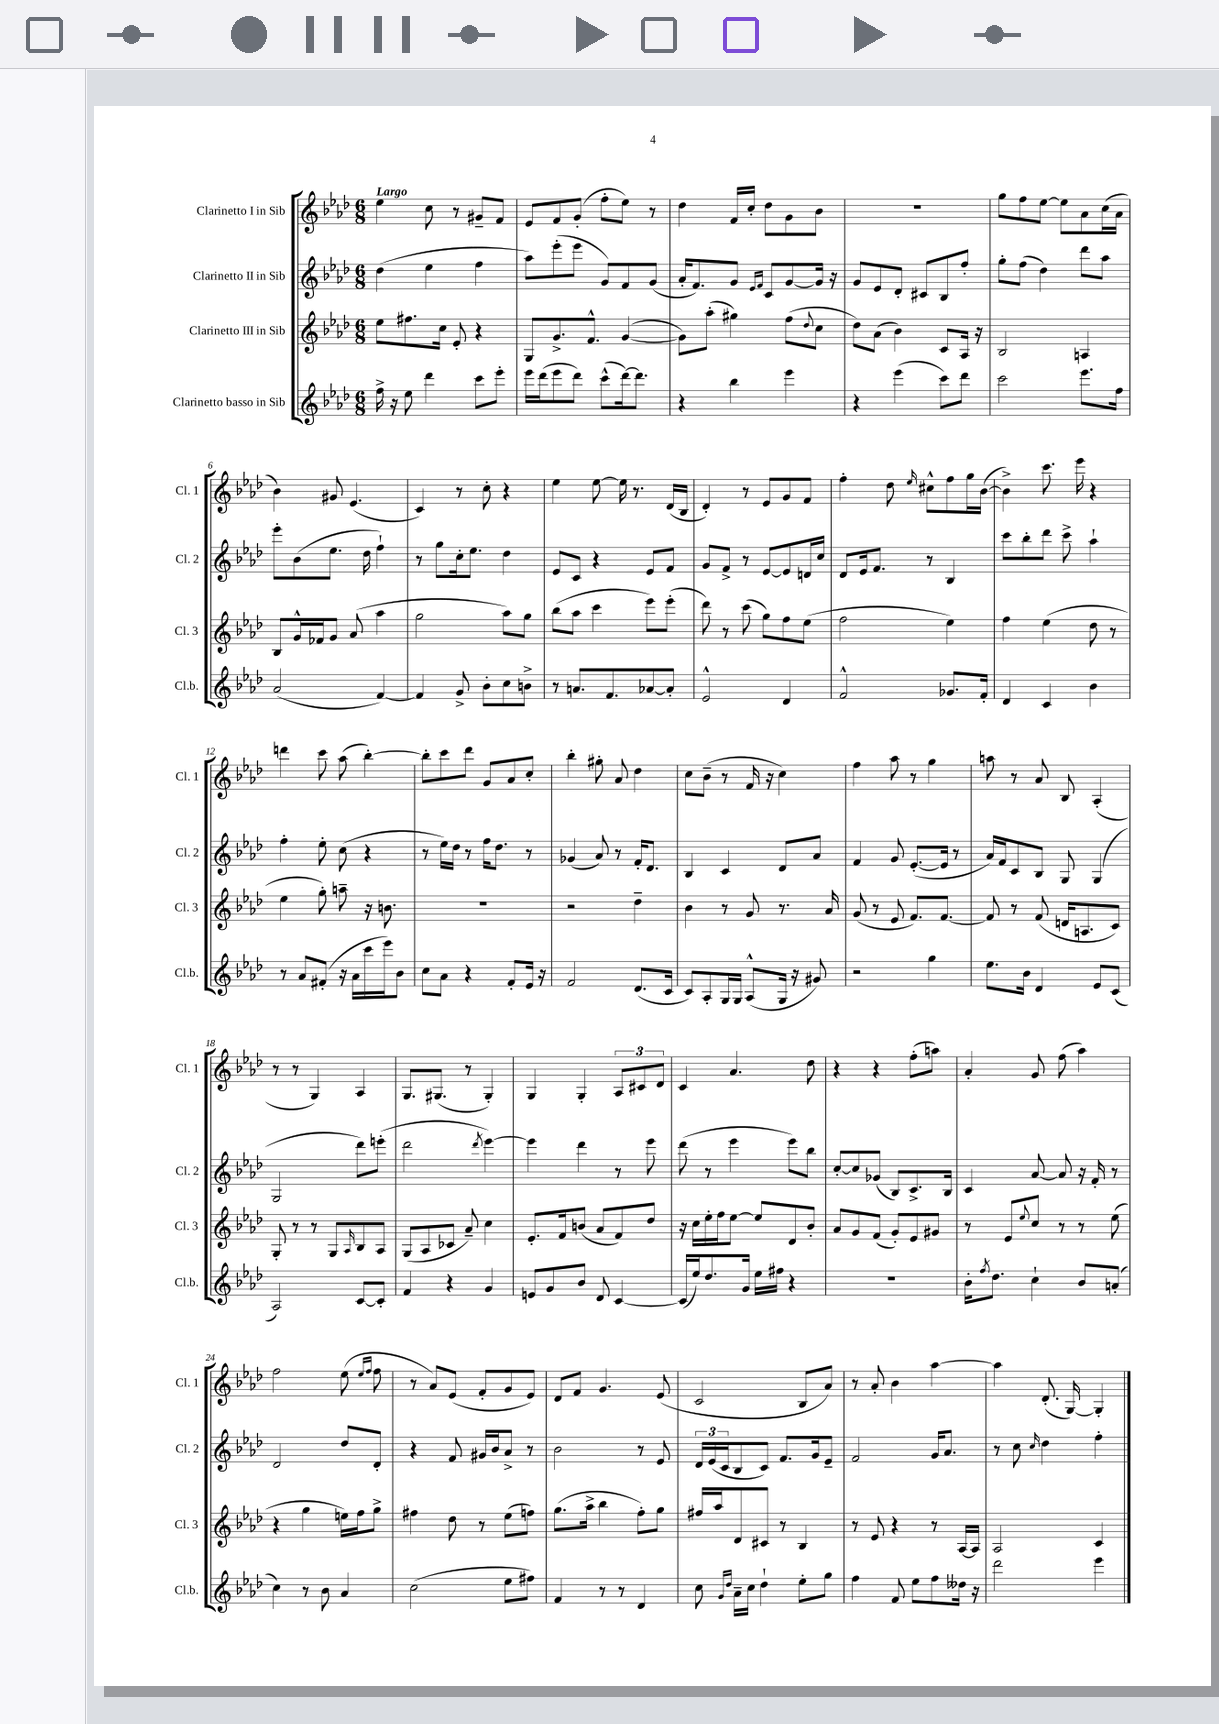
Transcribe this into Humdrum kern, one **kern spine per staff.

**kern	**kern	**kern	**kern
*part4	*part3	*part2	*part1
*staff4	*staff3	*staff2	*staff1
*I"Clarinetto basso in Sib	*I"Clarinetto III in Sib	*I"Clarinetto II in Sib	*I"Clarinetto I in Sib
*I'Cl.b.	*I'Cl. 3	*I'Cl. 2	*I'Cl. 1
*clefG2	*clefG2	*clefG2	*clefG2
*k[b-e-a-d-]	*k[b-e-a-d-]	*k[b-e-a-d-]	*k[b-e-a-d-]
*M6/8	*M6/8	*M6/8	*M6/8
=1	=1	=1	=1
!	!	!	!LO:TX:a:B:t=Largo
16ff^\	8ee-\L	(4dd-\	4ee-\
16r	.	.	.
8ee-\	8.ff#X\	.	.
4ddd-\	.	4ee-\	8cc\
.	16cc\Jk	.	.
.	8e-'/	.	8r
8ccc\L	4r	4ff\	8g#X~/L
8eee-'\J	.	.	8f/J
=2	=2	=2	=2
16eee-\LL	8G/L	8aa-\L)	8e-/L
(16ddd-\J	.	.	.
8eee-\	8.g^/	(8eee-'\	8f/
8ddd-\J)	.	8eee-\J	(8g'/J
.	8.f^^/J	.	.
(8ccc^^\L	.	8g/L)	8ff'\L
[16ddd-\k)	([4g/	8f/	8ee-\J)
8.ddd-\J]	.	.	.
.	.	(8g/J	8r
=3	=3	=3	=3
4r	8g\L])	16a-'/KL	4dd-\
.	.	8.f/)	.
.	(8aa-'\J	.	.
4bb-\	4gg#X\)	8g/J	16f/LL
.	.	.	16cc'/JJ
.	.	16qqe-/LL	.
.	.	16qqf/JJ	.
.	.	8c/L	8dd-\L
4eee-\	(8ff\L	[8g/	8g\
.	8qqdd-/	.	.
.	8cc\J	16g/Jk]	8b-\J
.	.	16r	.
=4	=4	=4	=4
4r	8dd-\L)	8g/L	2.r
.	(8a-\J	8e-/	.
(4eee-\	4b-\)	8d-'/J	.
.	.	8c#X/L	.
8ccc\L)	8c/L	8B-/	.
8ddd-\J	16A-/Jk	8ff'/J	.
.	16r	.	.
=5	=5	=5	=5
2ccc\	2B-/	8gg'\L	8gg\L
.	.	(8ff\J	8ff\
.	.	4dd-\)	[8ee-\J
.	.	.	8ee-\L]
8.eee-\L	4An/	8ddd-\L	8a-\
.	.	8aa-\J	(16cc\L
16ff\Jk	.	.	16a-\JJ
!!LO:LB:g=z
=6	=6	=6	=6
(2a-/	8B-/L	8eee-'\L	4b-\)
.	16g^^/L	(8b-\	.
.	16f-X/J	.	.
.	8g/J	8.ee-\J	8g#X/
.	(8a-/	.	(4.e-/
.	.	16dd-\	.
[4f/)	4aa-\	4ff`\)	.
=7	=7	=7	=7
4f/]	2gg\	8r	4c/)
.	.	8gg\L	.
8g^/	.	16cc'\k	8r
.	.	8.ee-\J	.
8b-'\L	.	.	8cc'\
8cc\	8aa-\L)	4dd-\	4r
8bn^\J	8gg\J	.	.
=8	=8	=8	=8
8r	(8bb-\L	8e-/L	4ee-\
8.an/L	8aa-\J	8c/J	.
.	4ccc\	4r	[8ee-\
8.f/	.	.	.
.	.	.	16ee-\]
.	.	.	8.r
[8a-X/	8eee-\L)	8e-/L	.
8a-'/J]	(8eee-'\J	8f/J	(16d-/LL
.	.	.	16B-/JJ
=9	=9	=9	=9
2e-^^/	8ddd-\)	8g/L	4d-'/)
.	8r	8f^/J	.
.	(8ccc\	8r	8r
.	8gg\L)	[8e-/L	8e-/L
4d-/	8ff\	8e-/]	8g/
.	(8ee-\J	16dn/L	8f/J
.	.	16cc/JJ	.
=10	=10	=10	=10
2f^^/	2ff\	8d-/L	4ff'\
.	.	16e-/k	.
.	.	8.f/J	.
.	.	.	8dd-\
.	.	.	16qqee-/
.	.	8r	8cc#X^^\L
8.g-X/L	4ee-\)	4B-/	8ff\
.	.	.	16gg\L
16f'/Jk	.	.	([16b-\JJ
=11	=11	=11	=11
4d-/	4ff\	8ccc\L	4b-^\])
.	.	8bb-'\	.
4c/	(4ee-\	8ddd-\J	8.ccc\
.	.	8ccc^\	.
.	.	.	16eee-\
4b-\	8dd-\	4aa-`\	4r
.	8r	.	.
!!LO:LB:g=z
=12	=12	=12	=12
8r	4ee-\	4ff'\	4dddn\
8a-/L	.	.	.
(8f#X'/J	8gg'\)	8ee-'\	8ccc\
16r	8aan~\	(8cc\	(8aa-\
16a-\LL	.	.	.
16ccc\	16r	4r	[4bb-'\)
16eee-\J)	8.bn\	.	.
8b-\J	.	.	.
=13	=13	=13	=13
8cc\L	2.r	8r	8bb-'\L]
8a-\J	.	16ee-\LL)	8ccc\
.	.	16dd-\JJ	.
4r	.	8r	8ddd-\J
.	.	16ff\KL	8g/L
.	.	8.dd-\J	.
8f'/L	.	.	8a-/
16e-/Jk	.	8r	8cc'/J
16r	.	.	.
=14	=14	=14	=14
2f/	2r	(4g-X/	4bb-'\
.	.	8a-/)	8gg#X'\
.	.	8r	8a-/
(8.d-/L	4dd-~\	16f'/KL	4dd-\
.	.	8.d-/J	.
16c/Jk	.	.	.
=15	=15	=15	=15
8c/L)	4b-\	4B-/	8cc\L
8A-'/	.	.	(8b-~\J
16G/L	8r	4c/	8r
16G/JJ	.	.	.
(8A-^^/L	8g/	.	16f/
.	.	.	16r
16G/Jk	8.r	8d-/L	4cc\)
16r	.	.	.
8g#X/)	.	8a-/J	.
.	16a-/	.	.
=16	=16	=16	=16
2r	(8g/	4f/	4ff\
.	8r	.	.
.	8e-/	8g/	8aa-\
.	8.f/L)	([8.e-'/L	8r
4gg\	.	.	4gg\
.	[8.f/J	16e-/Jk]	.
.	.	8r	.
=17	=17	=17	=17
8.ee-\L	8f/]	16a-/LL)	8aan\
.	.	16f/J	.
.	8r	8c/	8r
16b-\Jk	.	.	.
4d-/	(8f/	8B-/J	8a-/
.	16dn/KL	8G/	8B-/
.	8.An/	.	.
8e-/L	.	(4G/	(4A-'/
(8c/J	8c/J)	.	.
!!LO:LB:g=z
=18	=18	=18	=18
2A-/)	8G'/	2G/	8r
.	8r	.	8r
.	8r	.	4G/)
.	8G/L	.	.
.	16qqA-/	.	.
[8c/L	8B-/	8ddd-\L)	4A-/
8c'/J]	8A-/J	(8eeen'\J	.
=19	=19	=19	=19
4f/	(8G/L	2ddd-\	8.G/L
.	8A-/	.	.
.	.	.	(8.G#X/J
4r	8c-X/J	.	.
.	8a-~/)	.	8r
.	.	8qddd-/	.
4g/	4cc\	[4eee-\)	4G#'/)
=20	=20	=20	=20
8en/L	8.e-'/L	4eee-\]	4G/
8g/	.	.	.
.	16f/k	.	.
8b-/J	(8bn/J	4ddd-\	4G'/
8d-/	8a-/L	.	.
[4c/	8f/)	8r	12A-/L
.	.	.	12c#X/
.	8dd-/J	8eee-\	.
.	.	.	12d-/J
=21	=21	=21	=21
(16c/LL]	16r	(8ddd-\	4c/
16ee-/J)	16cc\LL	.	.
8.dd-/	16ee-'\	8r	.
.	16ff\J	.	.
.	[8ee-\J	4eee-\	4.a-/
16g/Jk	.	.	.
16ee-\LL	8ee-/L]	.	.
16ff#X\JJ	.	.	.
4r	8d-/	8eee-\L)	.
.	8b-'/J	8bb-\J	8dd-\
=22	=22	=22	=22
2.r	8a-/L	[8cc'/L	4r
.	8g/	8cc/]	.
.	(8f/J	(8g-X/J	4r
.	8g'/L)	8B-/L)	.
.	8e-/	8.c^/	(8ff'\L
.	8g#X/J	.	8aan\J)
.	.	16B-/Jk	.
=23	=23	=23	=23
16b-'\KL	8r	4c/	4a-'/
8qff/	.	.	.
8.dd-\J	.	.	.
.	8e-/L	.	.
.	8qqee-/	.	.
4cc`\	8cc/J	[8a-/	8g/
.	8r	8a-/]	(8ff\
8b-/L	8r	16r	4aa-\)
.	.	16f'/	.
(8an'/J	(8ee-\	8r	.
!!LO:LB:g=z
=24	=24	=24	=24
4cc\)	4r	2d-/	2ff\
8r	4gg\	.	.
8b-\	.	.	.
4a-/	16een\LL)	8dd-/L	(8ee-\
.	16ff\J	.	.
.	.	.	16qqee-/LL
.	.	.	16qqff/JJ
.	8gg^\J	8d-'/J	8ff\
=25	=25	=25	=25
(2cc\	4ff#X\	4r	8r
.	.	.	8a-/L)
.	8dd-\	8f/	(8e-/J
.	8r	16g#X/LL	8f'/L
.	.	16b-/J	.
8ee-\L	(8ee-\L	8a-^/J	8g/
8ff#X\J)	8ffn\J)	8r	8e-/J)
=26	=26	=26	=26
4f/	(8.gg\L	2b-\	8d-/L
.	.	.	8f/J
.	16aa-^\Jk	.	.
8r	4bb-\	.	4.g/
8r	.	.	.
4d-/	8ff'\L)	8r	.
.	8gg\J	8e-/	(8e-/
=27	=27	=27	=27
8cc\	16ff#X/LL	24d-/LL	2c/
.	.	(24e-/	.
.	16aa-/J	.	.
.	.	24c/J	.
16qqg/LL	.	.	.
16qqdd-/JJ	.	.	.
16a-~\LL	8d-/	8B-/	.
16cc\JJ	.	.	.
4dd-`\	8c#X/J	8c/J)	.
.	8r	8.f/L	.
8ee-'\L	4B-/	.	8B-/L
.	.	16g/k	.
8gg\J	.	8e-~/J	8a-/J)
=28	=28	=28	=28
4ff\	8r	2f/	8r
.	8e-/	.	8a-'/
8f/	4r	.	4b-\
8ee-\L	.	.	.
8ff\	8r	16g/KL	[4aa-\
.	.	8.a-/J	.
16dd--X\Jk	[16A-/LL	.	.
16r	16A-/JJ]	.	.
=29	=29	=29	=29
2ddd-\	2A-/	8r	4aa-\]
.	.	8cc\	.
.	.	16qqcc/	.
.	.	4dd-\	(8.d-'/
.	.	.	[16G/)
4eee-\	4c/	4ff'\	4G'/]
==	==	==	==
*-	*-	*-	*-
